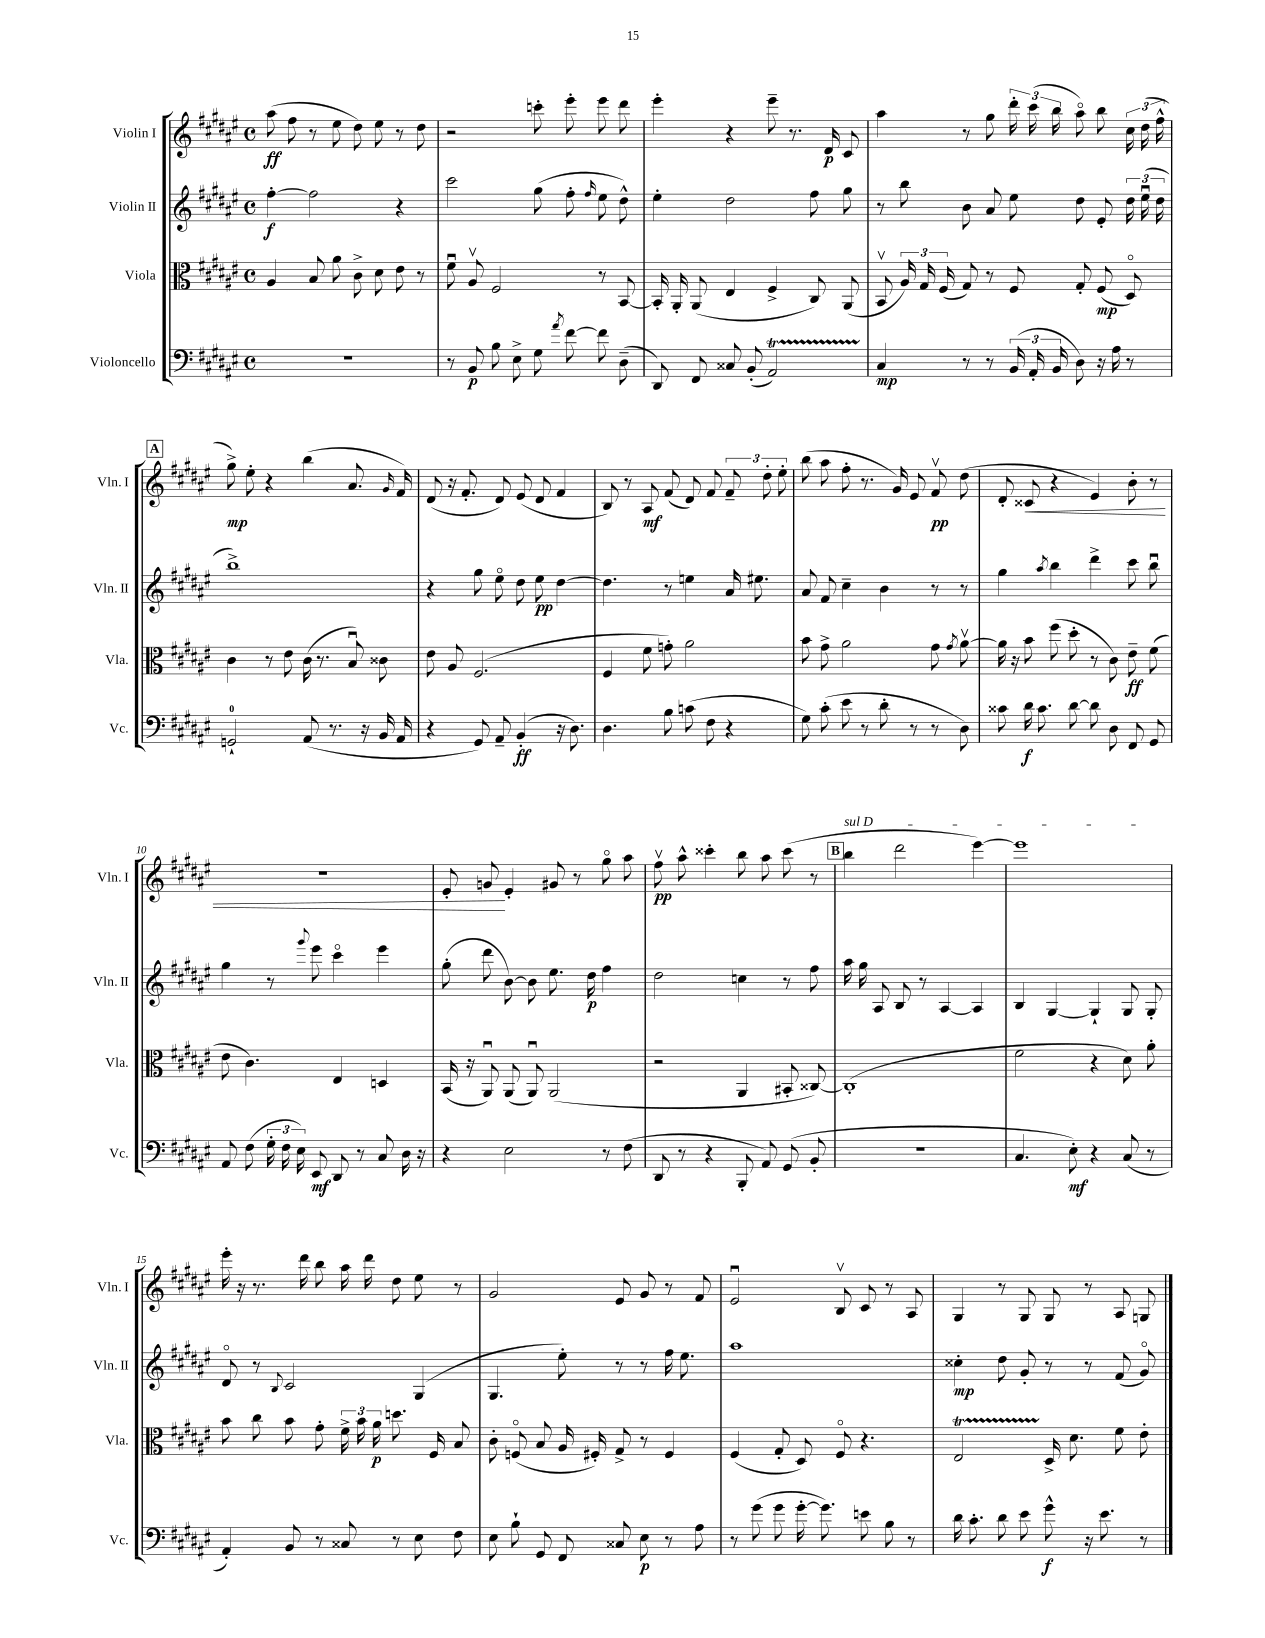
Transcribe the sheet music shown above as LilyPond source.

<<
\new StaffGroup <<
\new Staff = "s0" \with { instrumentName = "Violin I" shortInstrumentName = "Vln. I" } {
    \clef treble \key fis \major \defaultTimeSignature \time 4/4
    \autoBeamOff ais''8\ff( fis''8 r8 eis''8 dis''8) eis''8 r8 dis''8 |
    r2 c'''8-. eis'''8-. eis'''8 dis'''8 |
    eis'''4-. r4 eis'''8-- r8. dis'16\p cis'8 |
    ais''4 r8 gis''8 \tuplet 3/2 { dis'''16-. cis'''16( b''16 } ais''8\flageolet) b''8 \tuplet 3/2 { cis''16 dis''16( fis''16-^ } |
    \mark \markup { \box "A" } gis''8->\mp) eis''8-. r4 b''4( ais'8. \grace { gis'16 } fis'16) |
    dis'8( r16 fis'8.-. dis'8) eis'8( dis'8 fis'4 |
    b8) r8 ais8\mf fis'8( dis'8) fis'8 \tuplet 3/2 { fis'8-- dis''8-. eis''8-. } |
    b''8( ais''8 fis''8-. r8. gis'16) eis'8 fis'8\upbow\pp dis''8( |
    dis'8-. cisis'8\< r4 eis'4) b'8-. r8 |
    R1 |
    eis'8-. g'8\! eis'4-. gis'8 r8 gis''8\flageolet ais''8 |
    fis''8\upbow\pp ais''8-^ cisis'''4-. b''8 ais''8 cisis'''8( r8 |
    \mark \markup { \box "B" } \once \override TextSpanner.bound-details.left.text = \markup { \italic "sul D" } b''4\startTextSpan dis'''2 eis'''4~) |
    eis'''1\stopTextSpan |
    eis'''16-. r16 r8. dis'''16 b''8 ais''16 dis'''16 dis''8 eis''8 r8 |
    gis'2 eis'8 gis'8 r8 fis'8 |
    eis'2\downbow b8\upbow cis'8 r8 ais8 |
    gis4 r8 gis8 gis8 r8 ais8 g8 \bar "|." |
}
\new Staff = "s1" \with { instrumentName = "Violin II" shortInstrumentName = "Vln. II" } {
    \clef treble \key fis \major \defaultTimeSignature \time 4/4
    \autoBeamOff fis''4~-.\f fis''2 r4 |
    cis'''2 gis''8( fis''8-. \grace { fis''16 } eis''8 dis''8-^) |
    eis''4-. dis''2 fis''8 gis''8 |
    r8 b''8 b'8 ais'8 eis''8 dis''8 eis'8-. \tuplet 3/2 { dis''16 eis''16\downbow( dis''16 } |
    \mark \markup { \box "A" } b''1->) |
    r4 gis''8 eis''8\flageolet dis''8 eis''8\pp dis''4~ |
    dis''4. r8 e''4 ais'16 eis''8. |
    ais'8 fis'8 cis''4-- b'4 r8 r8 |
    gis''4 \acciaccatura { ais''8 } b''4 dis'''4-> cis'''8 b''8\downbow |
    gis''4 r8 \appoggiatura { gis'''8 } eis'''8 cis'''4\flageolet eis'''4 |
    gis''8-.( dis'''8 b'8~) b'8 eis''8. dis''16\p fis''4 |
    dis''2 c''4 r8 fis''8 |
    \mark \markup { \box "B" } ais''16 gis''16 ais8 b8 r8 ais4~ ais4 |
    b4 gis4~ gis4-! gis8 gis8-. |
    dis'8\flageolet r8 \appoggiatura { b8 } cis'2 gis4( |
    gis4. eis''8-.) r8 r8 fis''16 eis''8. |
    ais''1 |
    cisis''4-.\mp dis''8 gis'8-. r8 r8 fis'8( gis'8\flageolet) \bar "|." |
}
\new Staff = "s2" \with { instrumentName = "Viola" shortInstrumentName = "Vla." } {
    \clef alto \key fis \major \defaultTimeSignature \time 4/4
    \autoBeamOff ais4 b8 ais'8 cis'8-> dis'8 eis'8 r8 |
    fis'8\downbow ais8\upbow fis2 r8 b,8~ |
    b,16-. ais,16-. ais,8( eis4 fis4-> cis8) ais,8( |
    b,8\upbow \tuplet 3/2 { ais16) gis16 fis16( } gis8) r8 fis8 gis8-. fis8\mp( dis8\flageolet) |
    \mark \markup { \box "A" } cis'4 r8 eis'8 cis'16( r8. b8\downbow) cisis'8 |
    eis'8 ais8 fis2.( |
    fis4 fis'8 g'8-.) ais'2 |
    b'8 gis'8-> ais'2 gis'8 \acciaccatura { gis'8 } ais'8~\upbow |
    ais'16 r16 b'8 fis''8( dis''8-. r8 cis'8) eis'8--\ff fis'8( |
    eis'8 cis'4.) eis4 d4 |
    b,16( r16 ais,8\downbow) ais,8( ais,8\downbow) ais,2( |
    r2 ais,4 bis,8-. cisis8~) |
    \mark \markup { \box "B" } cisis1-.( |
    fis'2 r4 dis'8) ais'8-. |
    b'8 cis''8 b'8 gis'8-. \tuplet 3/2 { fis'16-> b'16 ais'16\p } d''8. fis16 b8 |
    cis'8-. f8\flageolet( b8 ais16 fis16-.) gis8-> r8 fis4 |
    fis4( gis8-. dis8) fis8\flageolet r4. |
    eis2\startTrillSpan dis16->\stopTrillSpan dis'8. fis'8 eis'8-. \bar "|." |
}
\new Staff = "s3" \with { instrumentName = "Violoncello" shortInstrumentName = "Vc." } {
    \clef bass \key fis \major \defaultTimeSignature \time 4/4
    \autoBeamOff R1 |
    r8 b,8\p b8 eis8-> gis8 \acciaccatura { ais'8 } fis'8~ fis'8 dis8--( |
    dis,8) fis,8 cisis8 b,8-.( ais,2\startTrillSpan) |
    cis4\stopTrillSpan\mp r8 r8 \tuplet 3/2 { b,16( ais,16-. b,16 } dis8) r16 ais16 r8 |
    \mark \markup { \box "A" } g,2-0-! ais,8( r8. r16 b,16 ais,16 |
    r4 gis,8) ais,8-- b,4-.\ff( r16 dis8.) |
    dis4. b8 c'8( fis8 r4 |
    gis8) cis'8-.( eis'8 r8 dis'8-. r8 r8 dis8) |
    cisis'8 dis'16\f cisis'8. dis'8~ dis'8 dis8 fis,8 gis,8 |
    ais,8 fis8( \tuplet 3/2 { gis16-. fis16 eis16) } eis,8\mf dis,8 r8 cis8 dis16 r16 |
    r4 eis2 r8 fis8( |
    dis,8 r8 r4 b,,8-. ais,8) gis,8( b,8-. |
    \mark \markup { \box "B" } R1 |
    cis4. eis8-.\mf) r4 cis8( r8 |
    ais,4-.) b,8 r8 cisis8 r8 eis8 fis8 |
    eis8 b8-! gis,8 fis,8 cisis8 eis8\p r8 ais8 |
    r8 gis'8( gis'8 gis'16~-. gis'8.) e'8 b8 r8 |
    dis'16 cis'8.-. dis'8 eis'8 gis'8-^\f r16 eis'8. r8 \bar "|." |
}
>>
>>
